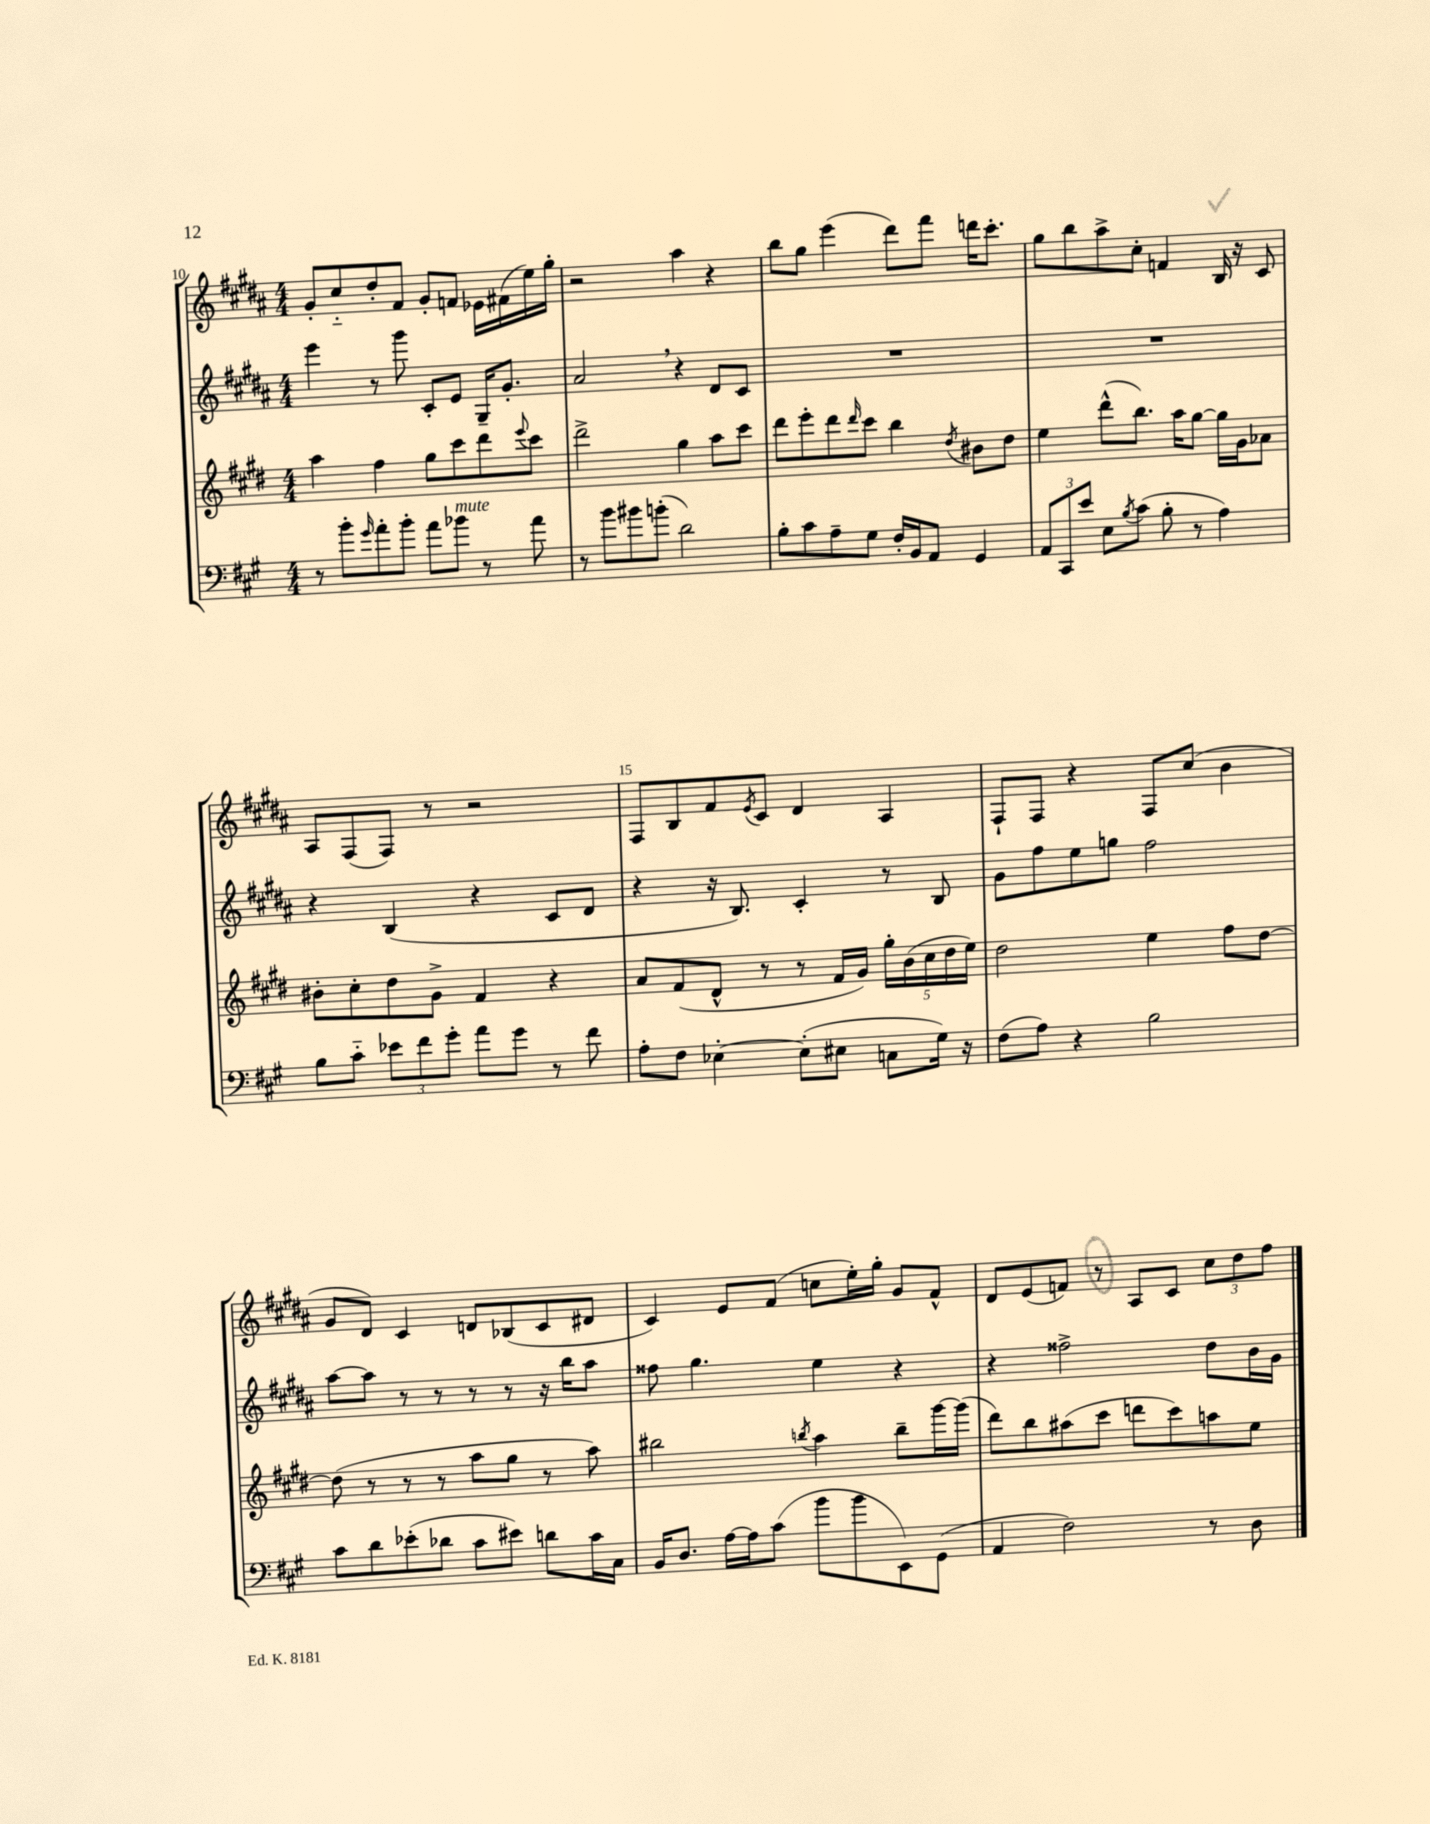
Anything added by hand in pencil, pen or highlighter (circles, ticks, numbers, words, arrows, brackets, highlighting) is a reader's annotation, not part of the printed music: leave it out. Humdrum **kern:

**kern	**kern	**kern	**kern
*part4	*part3	*part2	*part1
*staff4	*staff3	*staff2	*staff1
*clefF4	*clefG2	*clefG2	*clefG2
*k[f#c#g#]	*k[f#c#g#d#]	*k[f#c#g#d#a#]	*k[f#c#g#d#a#]
*M4/4	*M4/4	*M4/4	*M4/4
=10	=10	=10	=10
8r	4aa\	4eee\	8g#'/L
8b'\L	.	.	8cc#/
16qqg#/	.	.	.
8a'\	4ff#\	8r	8dd#'/
8b'\J	.	8ggg#\	8f#/J
8a\L	8gg#\L	8c#'/L	8g#'/L
!LO:TX:a:i:t=mute	!	!	!
8b-X\J	8ccc#\	8e/J	8fn/J
8r	8ddd#\	16G#~/KL	16e-X\LL
.	.	8.g#'/J	(16f#X\
.	8qqeee/	.	.
8a\	8ccc#\J	.	16ee\)
.	.	.	16gg#'\JJ
=11	=11	=11	=11
8r	2ddd#^\	2a#,/	2r
8b\L	.	.	.
8b#X\	.	.	.
(8bn'\J	.	.	.
2d\)	4gg#\	4r	4aa#\
.	8aa\L	8d#/L	4r
.	8ccc#\J	8c#/J	.
=12	=12	=12	=12
8B'\L	8ddd#\L	1r	8bb\L
8c#\	8eee'\	.	8gg#\J
8A~\	8ddd#\	.	(4eee\
.	16qqddd#/	.	.
8G#\J	8ccc#\J	.	.
16F#'/LL	4bb\	.	8ddd#\L)
16BB/J	.	.	.
8AA/J	.	.	8fff#\J
.	8qdd#/	.	.
4GG#/	8b#X\L	.	16dddn\KL
.	.	.	8.ccc#'\J
.	8dd#\J	.	.
=13	=13	=13	=13
12AA/L	4ee\	1r	8gg#\L
12CC#/	.	.	.
.	.	.	8bb\
12e/J	.	.	.
8E\L	(8ddd#^^\L	.	8aa#^\
8qB/	.	.	.
(8c#\J	8.bb\J)	.	8cc#'\J
8B'\	.	.	4fn/
.	16aa\KL	.	.
8r	[8gg#\J	.	.
4A\)	16gg#\LL]	.	16B/
.	16g#\J	.	16r
.	8a-X\J	.	8c#/
!!LO:LB:g=z
=14	=14	=14	=14
8B\L	8b#X'\L	4r	8A#/L
8c#\J	8cc#'\	.	(8F#/
12e-X\L	8dd#\	(4B/	8F#/J)
12f#\	.	.	.
.	8g#^\J	.	8r
12g#'\J	.	.	.
8a\L	4f#/	4r	2r
8g#\J	.	.	.
8r	4r	8c#/L	.
8f#\	.	8d#/J	.
=15	=15	=15	=15
8A'\L	8a/L	4r	8F#/L
8F#\J	(8f#/	.	8B/
[4E-X'\	8d#^^/J	16r	8f#/
.	.	8.B/)	.
.	.	.	8qe/
.	8r	.	8c#/J
(8E-'\L]	8r	4c#'/	4d#/
8E#X\J	16f#/LL	.	.
.	16g#/JJ)	.	.
8Cn\L	20gg#'\LL	8r	4A#/
.	(20b\	.	.
.	20cc#\	.	.
16G#\Jk)	.	8B/	.
.	20dd#\	.	.
16r	.	.	.
.	20ee\JJ)	.	.
=16	=16	=16	=16
(8F#\L	2dd#\	8g#\L	8F#`/L
8A\J)	.	8ff#\	8F#/J
4r	.	8ee\	4r
.	.	8ggn\J	.
2B\	4ee\	2ff#\	8F#/L
.	.	.	(8cc#/J
.	8ff#\L	.	4b\
.	[8dd#\J	.	.
!!LO:LB:g=z
=17	=17	=17	=17
8c#\L	(8dd#\]	[8aa#\L	8g#/L
8d\	8r	8aa#\J]	8d#/J)
(8e-X'\	8r	8r	4c#/
8d-X\J	8r	8r	.
8c#\L	8aa\L	8r	8dn/L
8e#X\J)	8gg#\J	8r	(8B-X/
8dn\L	8r	16r	8c#/
.	.	16bb\KL	.
16c#\L	8aa\)	8aa#\J	8d#X/J
16C#\JJ	.	.	.
=18	=18	=18	=18
16BB/KL	2bb#X\	8ff##X\	4c#/)
8.D/J	.	.	.
.	.	4.gg#\	.
[16A\LL	.	.	8e/L
16A\J]	.	.	.
(8c#\J	.	.	(8f#/J
.	8qbbn/	.	.
8b\L	4aa\	4ee\	8ccn\L
8b\	.	.	16ee'\L)
.	.	.	16gg#'\JJ
8EE\)	8bb~\L	4r	8g#/L
(8GG#\J	[16ggg#\L	.	8f#^^/J
.	(16ggg#\JJ]	.	.
=19	=19	=19	=19
4AA/	8ddd#\L)	4r	8d#/L
.	8bb\	.	(8e/
2F#\)	(8aa#X\	2ff##X^\	8fn/J)
.	8ccc#\J	.	8r
.	8dddn\L	.	8A#/L
.	8ccc#\)	.	8c#/J
8r	8aan\	8dd#\L	12cc#\L
.	.	.	12dd#\
8D\	8ee\J	16b\L	.
.	.	.	12ff#\J
.	.	16g#\JJ	.
==	==	==	==
*-	*-	*-	*-
